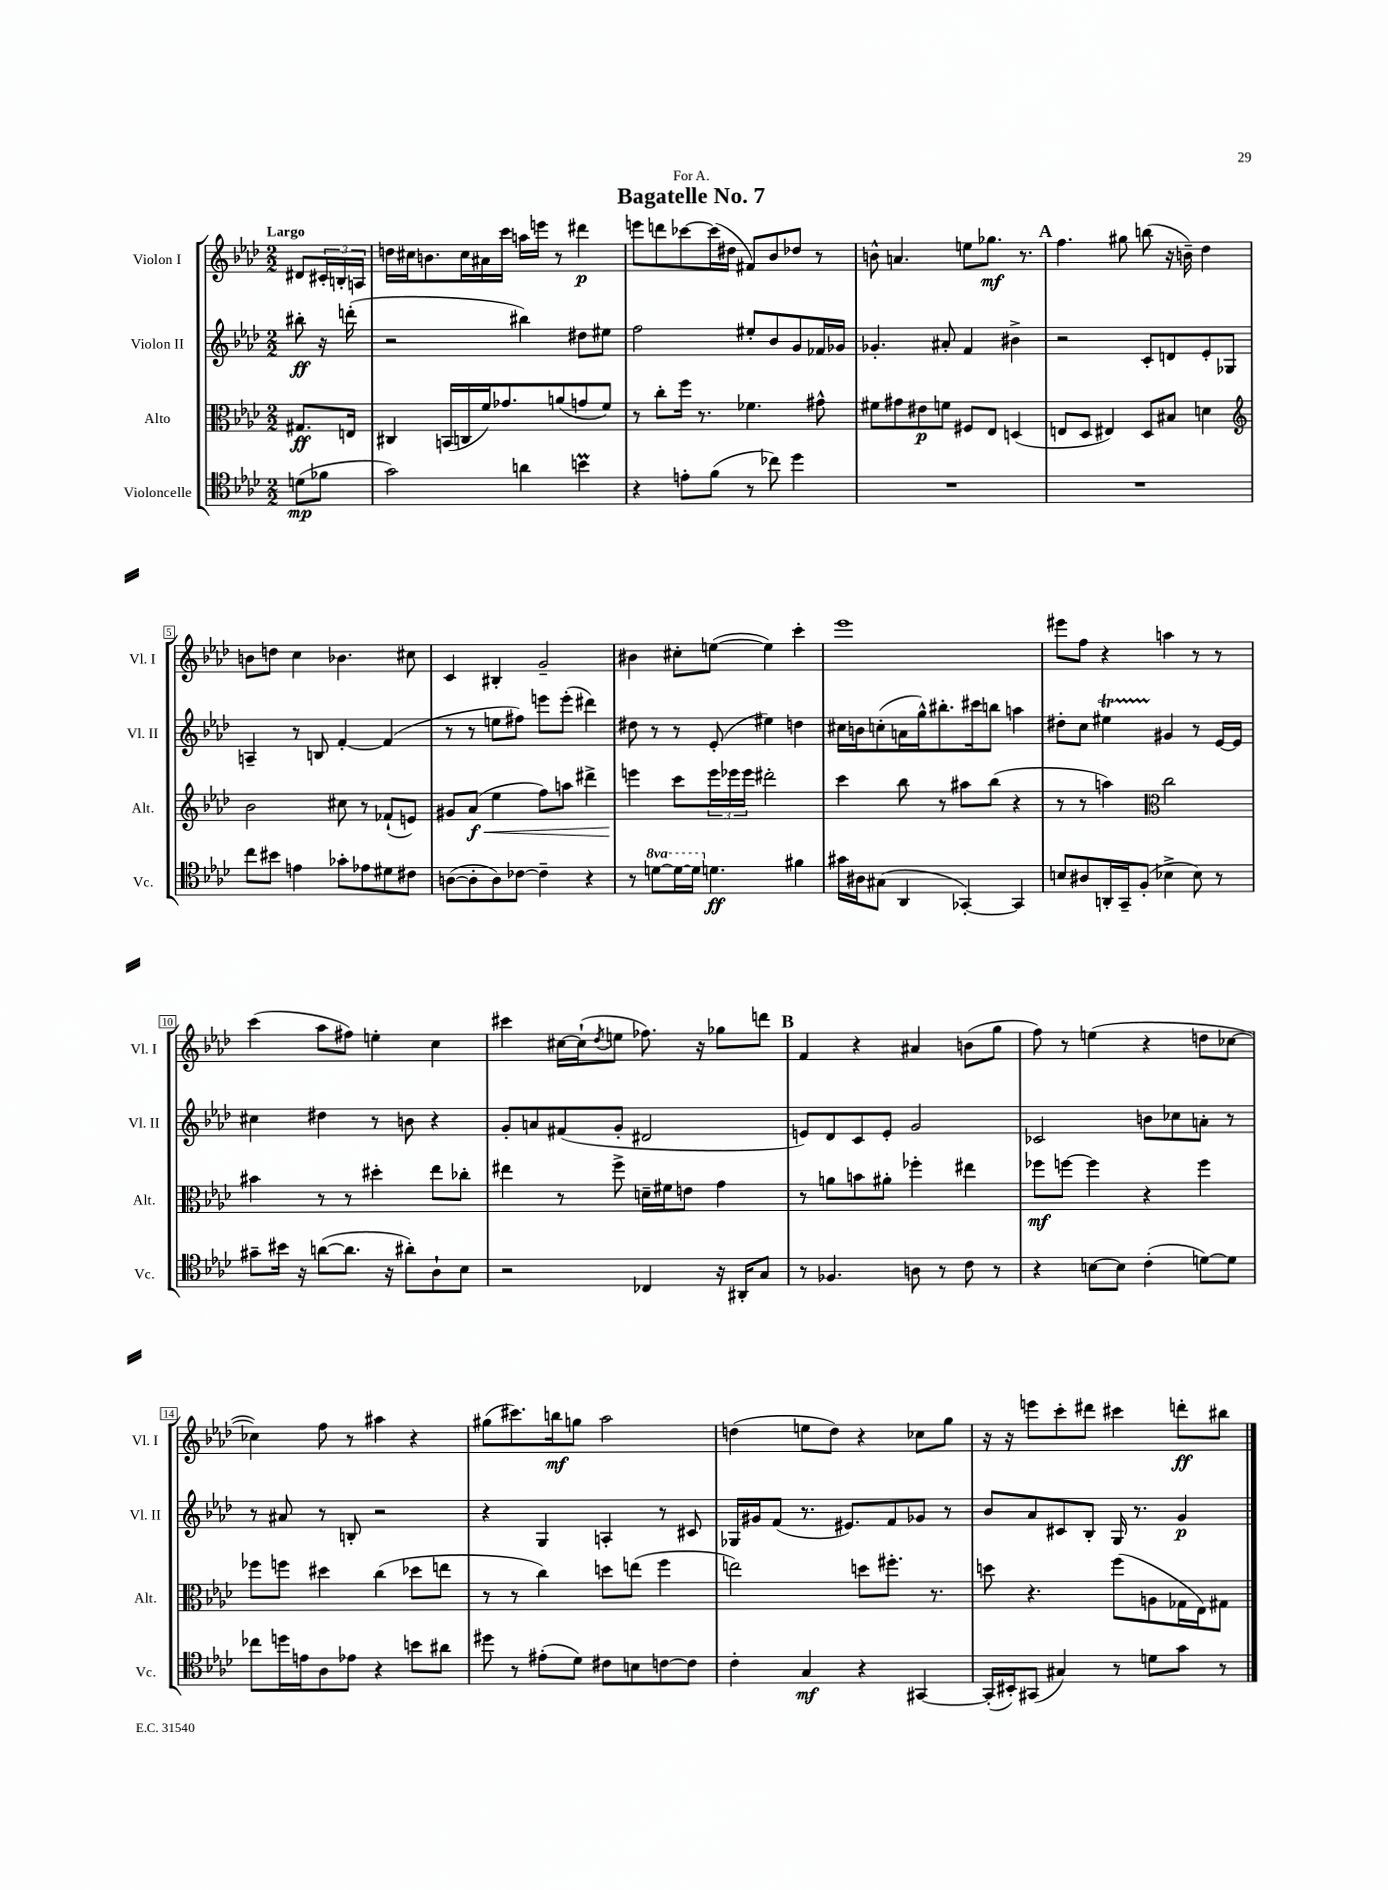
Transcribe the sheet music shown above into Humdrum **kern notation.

**kern	**dynam	**kern	**dynam	**kern	**dynam	**kern	**dynam
*part4	*part4	*part3	*part3	*part2	*part2	*part1	*part1
*staff4	*staff4	*staff3	*staff3	*staff2	*staff2	*staff1	*staff1
*I"Violoncelle	*	*I"Alto	*	*I"Violon II	*	*I"Violon I	*
*I'Vc.	*	*I'Alt.	*	*I'Vl. II	*	*I'Vl. I	*
*clefC4	*	*clefC3	*	*clefG2	*	*clefG2	*
*k[b-e-a-d-]	*	*k[b-e-a-d-]	*	*k[b-e-a-d-]	*	*k[b-e-a-d-]	*
*M2/2	*	*M2/2	*	*M2/2	*	*M2/2	*
=	=	=	=	=	=	=	=
!	!	!	!	!	!	!LO:TX:a:B:t=Largo	!
(8dn\L	mp	8.G#X/L	ff	8bb#X'\	ff	8d#X/L	.
8f-X\J	.	.	.	16r	.	24c#X'/L	.
.	.	.	.	.	.	24Bn'/	.
.	.	16En/Jk	.	(16dddn'\	.	.	.
.	.	.	.	.	.	24An/JJ	.
=1	=1	=1	=1	=1	=1	=1	=1
2g\)	.	4C#X/	.	2r	.	16ddn\LL	.
.	.	.	.	.	.	16cc#X\J	.
.	.	.	.	.	.	8.bn\	.
.	.	(16BBn/LL	.	.	.	.	.
.	.	16Cn/	.	.	.	16cc#\L	.
.	.	16f/J)	.	.	.	16a#X\	.
.	.	8.g-X/	.	.	.	16ccc\JJ	.
4an\	.	.	.	4bb#X\)	.	16aan\LL	.
.	.	.	.	.	.	16eeen\JJ	.
.	.	(8an/	.	.	.	8r	.
4bnm\	.	8gn/	.	8dd#X\L	.	4ddd#X\	p
.	.	8f/J)	.	8ee#X\J	.	.	.
=2	=2	=2	=2	=2	=2	=2	=2
4r	.	8r	.	2ff\	.	8eeen\L	.
.	.	8cc'\L	.	.	.	8dddn\	.
8en'\L	.	16ff\Jk	.	.	.	[8ccc-X\	.
.	.	8.r	.	.	.	.	.
(8f\J	.	.	.	.	.	(16ccc-\L]	.
.	.	.	.	.	.	16dd#X\JJ	.
8r	.	4.f-X\	.	8ee#X'/L	.	8f#X/L)	.
8cc-X\)	.	.	.	8b-/	.	8b-/	.
4dd-\	.	.	.	8g/	.	8dd-X/J	.
.	.	8g#X^^\	.	16f-X/L	.	8r	.
.	.	.	.	16g-X/JJ	.	.	.
=3	=3	=3	=3	=3	=3	=3	=3
1r	.	8f#X\L	.	4.g-X'/	.	8bn^^\	.
.	.	8g#X\	.	.	.	4.an/	.
.	.	8e#X\	p	.	.	.	.
.	.	8fn\J	.	8a#X'/	.	.	.
.	.	8F#X/L	.	4f/	.	8een\L	.
.	.	8E-/J	.	.	.	8.gg-X\J	mf
.	.	(4Dn/	.	4b#X^\	.	.	.
.	.	.	.	.	.	8.r	.
!!LO:REH:place=s1:t=A
=4	=4	=4	=4	=4	=4	=4	=4
1r	.	8En/L	.	2r	.	4.ff\	.
.	.	8D-/J	.	.	.	.	.
.	.	4E#X/)	.	.	.	.	.
.	.	.	.	.	.	8gg#X\	.
.	.	8D-/L	.	8c'/L	.	(8bbn\	.
.	.	8B#X/J	.	8dn/	.	16r	.
.	.	.	.	.	.	16bn~\)	.
.	.	4dn\	.	8e-'/	.	4dd-\	.
.	.	.	.	8G-X/J	.	.	.
!!LO:LB:g=z
=5	=5	=5	=5	=5	=5	=5	=5
*	*	*clefG2	*	*	*	*	*
8cc\L	.	2b-\	.	4An~/	.	8bn\L	.
8b#X\J	.	.	.	.	.	8ddn\J	.
4en\	.	.	.	8r	.	4cc\	.
.	.	.	.	8Bn/	.	.	.
8g-X'\L	.	8cc#X\	.	[4f'/	.	4.b-X\	.
8e-X\	.	8r	.	.	.	.	.
8d#X\	.	(8f-X`/L	.	(4f/]	.	.	.
8c#X\J	.	8en/J)	.	.	.	8cc#X\	.
=6	=6	=6	=6	=6	=6	=6	=6
([8An\L	.	8g#X/L	.	8r	.	4c/	.
!	!	!	!LO:HP:b	!	!	!	!
8A'\]	.	(8a-/J	< f	8r	.	.	.
8A\)	.	4ee-\	.	8een\L	.	4B#X'/	.
[8c-X\J	.	.	.	8ff#X\J)	.	.	.
4c-~\]	.	8ff\L)	.	8eeen\L	.	2g~/	.
.	.	8aan\J	.	(8eee'\J	.	.	.
4r	.	4ddd#X^\	.	4ddd#X\)	.	.	.
=7	=7	=7	=7	=7	=7	=7	=7
8r	.	4eeen\	.	8dd#X\	.	4b#X\	.
*8va	*	*	*	*	*	*	*
[8ddn\L	.	.	.	8r	.	.	.
16dd\L_	.	8ccc\L	[	8r	.	8cc#X'\L	.
16dd\JJ]	.	.	.	.	.	.	.
*X8va	*	*	*	*	*	*	*
4.dn\	ff	24eee\L	.	(8e-'/	.	([8een\J	.
.	.	24eee-X\	.	.	.	.	.
.	.	24eee-\JJ	.	.	.	.	.
.	.	2ddd#X'\	.	4ee#X\)	.	4ee\])	.
4f#X\	.	.	.	4ddn\	.	4ccc'\	.
=8	=8	=8	=8	=8	=8	=8	=8
16g#X\LL	.	4ccc\	.	16cc#X\LL	.	1eee-	.
16A#X\J	.	.	.	16bn\J	.	.	.
(8G#X\J	.	.	.	(8ccn'\	.	.	.
4AA-/	.	8bb-\	.	16an\L	.	.	.
.	.	.	.	16gg^^\J)	.	.	.
.	.	8r	.	8.bb#X'\	.	.	.
[4GG-X'/)	.	8aa#X\L	.	.	.	.	.
.	.	.	.	16ccc#X\k	.	.	.
.	.	(8bb-\J	.	8bbn\J	.	.	.
4GG-/]	.	4r	.	4aan\	.	.	.
=9	=9	=9	=9	=9	=9	=9	=9
8Bn/L	.	8r	.	8dd#X'\L	.	8eee#X\L	.
8A#X/	.	8r	.	8cc\J	.	8ff\J	.
16AAn'/L	.	4aan\)	.	4ee#Xt\	.	4r	.
16GG~/J	.	.	.	.	.	.	.
(8F'/J	.	.	.	.	.	.	.
*	*	*clefC3	*	*	*	*	*
4B-X^\	.	2cc\	.	4g#X/	.	4aan\	.
8B-\)	.	.	.	8r	.	8r	.
8r	.	.	.	[16e-/LL	.	8r	.
.	.	.	.	16e-/JJ]	.	.	.
!!LO:LB:g=z
=10	=10	=10	=10	=10	=10	=10	=10
8g#X~\L	.	4b#X\	.	4cc#X\	.	(4ccc\	.
16b#X\Jk	.	.	.	.	.	.	.
16r	.	.	.	.	.	.	.
([8an\L	.	8r	.	4dd#X\	.	8aa-\L	.
8.a\J]	.	8r	.	.	.	8ff#X\J)	.
.	.	4dd#X'\	.	8r	.	4een'\	.
16r	.	.	.	.	.	.	.
8a#X'\L)	.	.	.	8bn\	.	.	.
8A-`\	.	8ee-\L	.	4r	.	4cc\	.
8B-\J	.	8cc-X'\J	.	.	.	.	.
=11	=11	=11	=11	=11	=11	=11	=11
2r	.	4ee#X\	.	8g'/L	.	4ccc#X\	.
.	.	.	.	8an/	.	.	.
.	.	8r	.	(8f#X/	.	[16cc#X\LL	.
.	.	.	.	.	.	(16cc#`\J]	.
.	.	.	.	.	.	8qdd-/	.
.	.	8ff^\	.	8g'/J	.	8een\J	.
4C-X/	.	16dn~\LL	.	2d#X/	.	8.ff-X\)	.
.	.	16f#X\J	.	.	.	.	.
.	.	8en\J	.	.	.	.	.
.	.	.	.	.	.	16r	.
16r	.	4g\	.	.	.	8gg-X\L	.
16AA#X'/KL	.	.	.	.	.	.	.
8G/J	.	.	.	.	.	8dddn\J	.
!!LO:REH:place=s1:t=B
=12	=12	=12	=12	=12	=12	=12	=12
8r	.	8r	.	8en/L)	.	4f/	.
4.F-X/	.	8an\L	.	8d-/	.	.	.
.	.	8bn\	.	8c/	.	4r	.
.	.	8a#X'\J	.	8e'/J	.	.	.
8An\	.	4ff-X'\	.	2g/	.	4a#X/	.
8r	.	.	.	.	.	.	.
8c\	.	4ee#X\	.	.	.	(8bn\L	.
8r	.	.	.	.	.	8gg\J	.
=13	=13	=13	=13	=13	=13	=13	=13
4r	.	8ff-X\L	mf	2c-X/	.	8ff\)	.
.	.	[8ffn\J	.	.	.	8r	.
[8Bn\L	.	4ff\]	.	.	.	(4een\	.
8B\J]	.	.	.	.	.	.	.
(4c'\	.	4r	.	8bn\L	.	4r	.
.	.	.	.	8cc-X\	.	.	.
[8dn\L)	.	4ff\	.	8an'\J	.	8ddn\L	.
8d\J]	.	.	.	8r	.	[8cc-X\J	.
!!LO:LB:g=z
=14	=14	=14	=14	=14	=14	=14	=14
8cc-X\L	.	8ff-X\L	.	8r	.	4cc-X\])	.
16ddn\L	.	8ffn\J	.	8a#X/	.	.	.
16en\J	.	.	.	.	.	.	.
8A-\	.	4dd#X\	.	8r	.	8ff\	.
8e-X\J	.	.	.	8Bn'/	.	8r	.
4r	.	(4cc\	.	2r	.	4aa#X\	.
8bn\L	.	8dd-X\L	.	.	.	4r	.
8a#X\J	.	8een\J	.	.	.	.	.
=15	=15	=15	=15	=15	=15	=15	=15
8dd#X\	.	8r	.	4r	.	(8gg#X\L	.
8r	.	8r	.	.	.	8.ccc#X\)	.
(8e#X'\L	.	4cc\)	.	4G/	.	.	.
.	.	.	.	.	.	16bbn\k	mf
8d-\J)	.	.	.	.	.	8ggn\J	.
8c#X\L	.	8ddn\L	.	4An'/	.	2aa-\	.
8Bn\	.	(8een\J	.	.	.	.	.
[8cn\	.	4ff\	.	8r	.	.	.
8c\J]	.	.	.	8c#X/	.	.	.
=16	=16	=16	=16	=16	=16	=16	=16
4c'\	.	2een\)	.	16G-X/LL	.	(4ddn\	.
.	.	.	.	16g#X/J	.	.	.
.	.	.	.	(8f/J	.	.	.
4G/	mf	.	.	8.r	.	8een\L	.
.	.	.	.	.	.	8dd\J)	.
.	.	.	.	8.e#X/L)	.	.	.
4r	.	8ddn\L	.	.	.	4r	.
.	.	8.ff#X'\J	.	8f/	.	.	.
[4GG#X/	.	.	.	8g-X/J	.	8cc-X\L	.
.	.	8.r	.	.	.	.	.
.	.	.	.	8r	.	8gg\J	.
=17	=17	=17	=17	=17	=17	=17	=17
(16GG#'/LL]	.	8ddn\	.	8b-/L	.	16r	.
16BB#X'/J)	.	.	.	.	.	16r	.
(8GG#X/J	.	4.r	.	8a-/	.	8eeen\L	.
4G#X/)	.	.	.	8c#X/	.	8ccc'\	.
.	.	.	.	8B-'/J	.	8ddd#X\J	.
8r	.	(8ff\L	.	16G/	.	4ccc#X\	.
.	.	.	.	8.r	.	.	.
8dn\L	.	8An\	.	.	.	.	.
8g\J	.	16G-X\L	.	4g/	p	8dddn'\L	ff
.	.	16E-\J)	.	.	.	.	.
8r	.	8G#X\J	.	.	.	8bb#X\J	.
==	==	==	==	==	==	==	==
*-	*-	*-	*-	*-	*-	*-	*-
